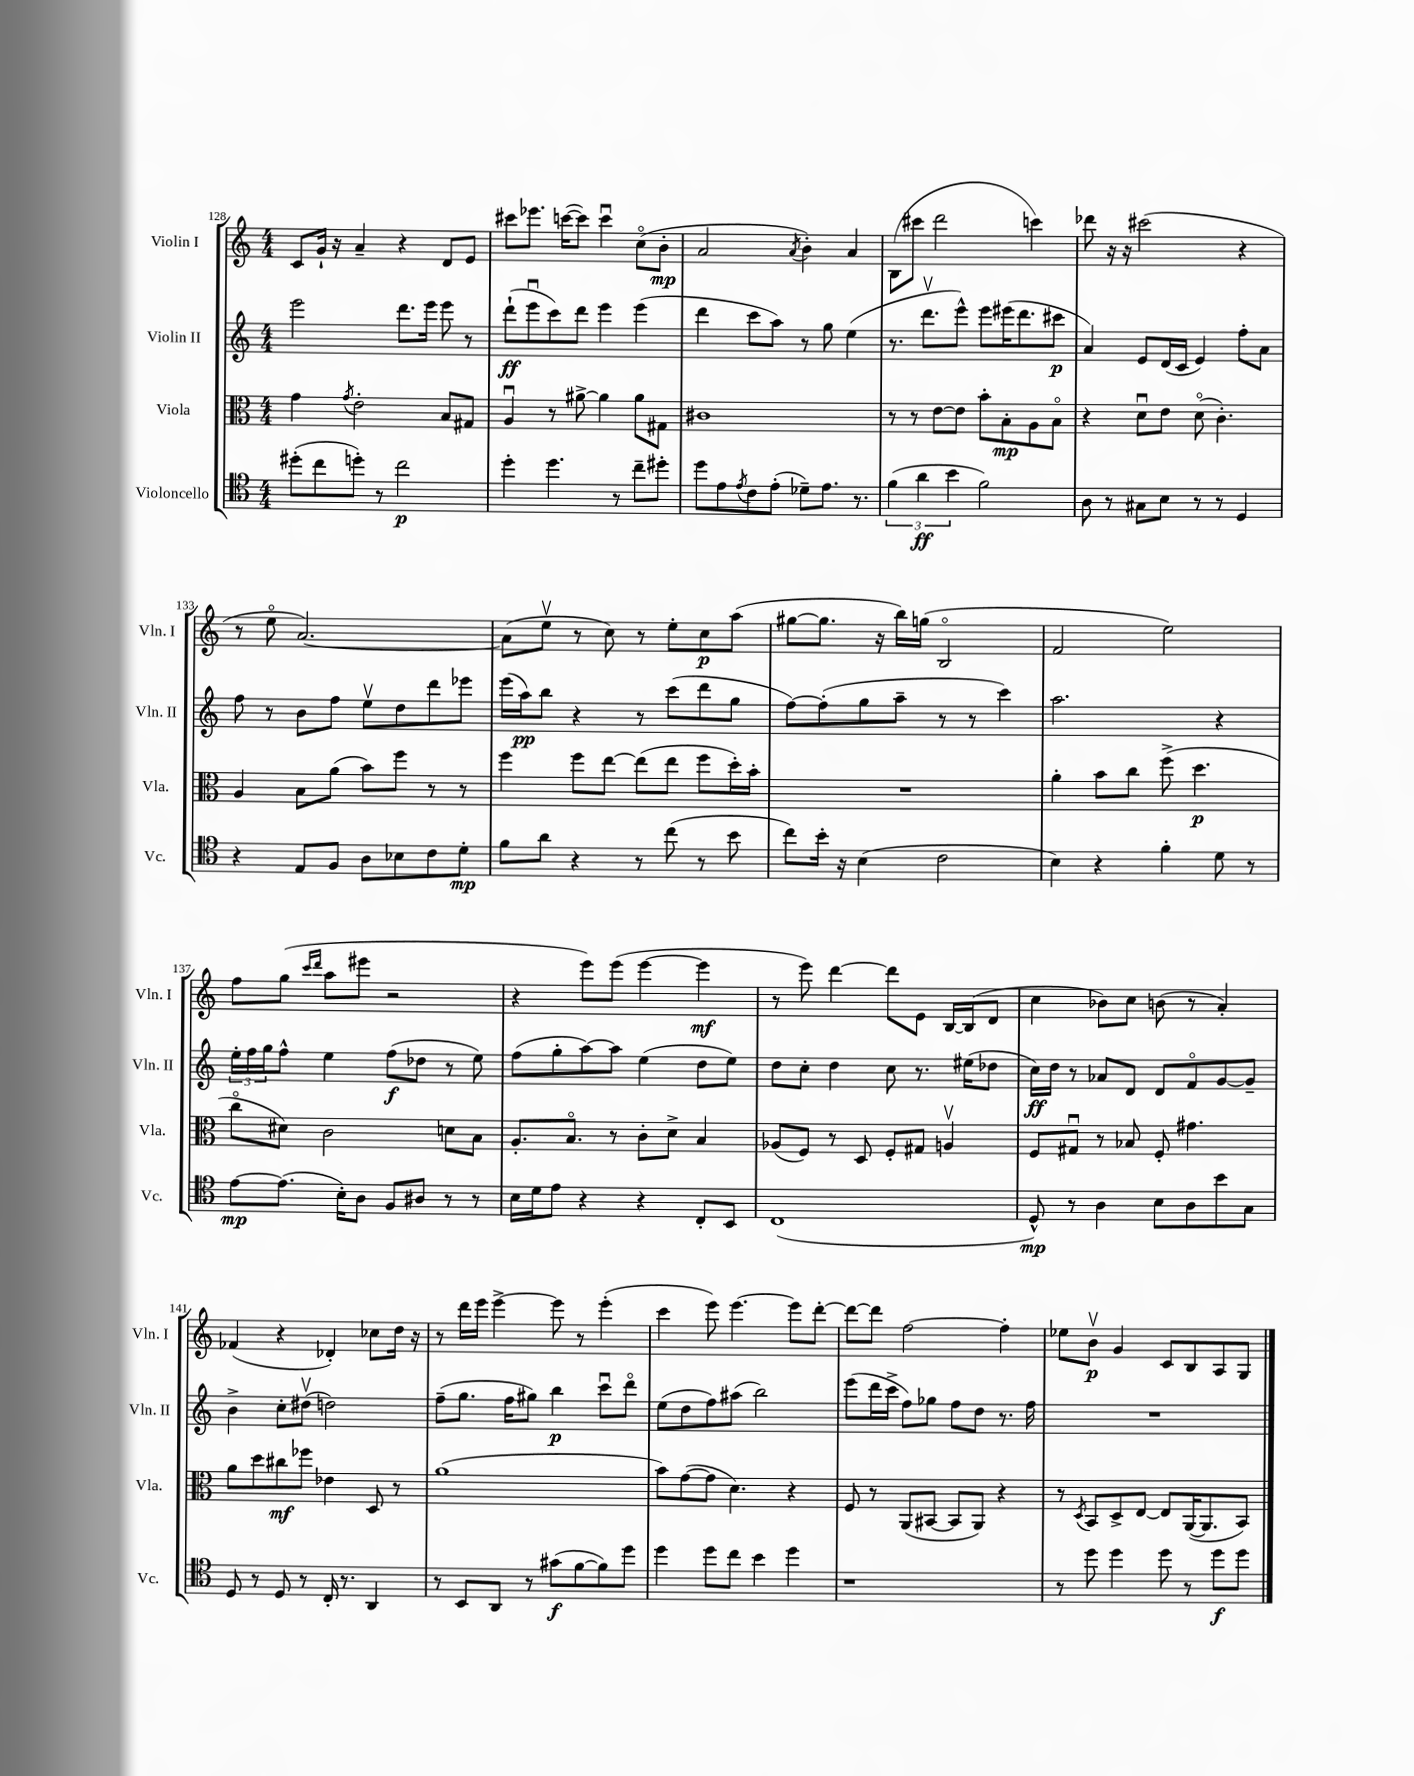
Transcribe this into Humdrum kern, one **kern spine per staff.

**kern	**kern	**kern	**kern
*staff4	*staff3	*staff2	*staff1
*clefC4	*clefC3	*clefG2	*clefG2
*k[]	*k[]	*k[]	*k[]
*M4/4	*M4/4	*M4/4	*M4/4
(8dd#'	4g	2eee	8c
8cc	.	.	16g`
.	.	.	16r
.	8qg	.	.
8dd')	2e'	.	4a~
8r	.	.	.
2cc	.	8.ddd	4r
.	.	16eee	.
.	8B	8eee	8d
.	8G#	8r	8e
=	=	=	=
4dd'	4Au	(8ddd`	8ccc#
.	.	8eeeu	8.eee-
4.dd	8r	8ccc)	.
.	.	.	([16ccc
.	[8a#^	8ddd	8ccc])
.	4a#]	4eee	4cccu
8r	.	.	.
8cc~	8a#	(4eee	(8cco
8dd#'	8G#	.	8b'
=	=	=	=
8dd	1c#	4ddd	2a
8e	.	.	.
8qe	.	.	.
8c	.	8ccc	.
(8e'	.	8aa)	.
.	.	.	8qa
8d-~)	.	8r	4b')
8.e	.	8gg	.
.	.	(4ee	4a
8.r	.	.	.
=	=	=	=
(6f	8r	8.r	(8B
.	8r	.	8ccc#
6a	.	.	.
.	.	8.dddv	.
.	[8e	.	2ddd
6b	.	.	.
.	8e]	8eee^^)	.
2f)	8b'	8eee	.
.	8B'	(16eee#	.
.	.	8.ddd	.
.	8A	.	4ccc)
.	8Bo	8ccc#	.
=	=	=	=
8A	4r	4a)	8ddd-
8r	.	.	16r
.	.	.	16r
8G#	8du	8e	(2ccc#
8B	8e	(16d	.
.	.	16c	.
8r	(8do	4e)	.
8r	4.c')	.	.
4D	.	8ff'	4r
.	.	8a	.
=	=	=	=
4r	4A	8ff	8r
.	.	8r	8eeo
8E	8B	8b	[2.a)
8F	(8a	8ff	.
8A	8b)	8eev	.
8B-	8ff	8dd	.
8c	8r	8ddd	.
8d'	8r	8eee-	.
=	=	=	=
8f	4ff	(16eee	(8a]
.	.	16aa)	.
8a	.	8bb	8eev
4r	8ff	4r	8r
.	[8ee	.	8cc)
8r	(8ee]	8r	8r
(8cc	8ee	(8ccc	8ee'
8r	8ff	8ddd	8cc
8b	16dd')	8gg	(8aa
.	16b'	.	.
=	=	=	=
8cc)	1r	[8ff)	[8gg#
16b'	.	(8ff']	8.gg#]
16r	.	.	.
(4B	.	8gg	.
.	.	.	16r
.	.	8aa~	16bb)
.	.	.	(16gg
2c	.	8r	2Bo
.	.	8r	.
.	.	4ccc)	.
=	=	=	=
4B)	4a'	2.aa	2f
4r	8b	.	.
.	8cc	.	.
4f'	(8ff^	.	2ee)
.	4.dd	.	.
8d	.	4r	.
8r	.	.	.
=	=	=	=
[8e	8cco	24ee'	8ff
.	.	24ff	.
.	.	24gg	.
(8.e]	8d#)	8ff^^	(8gg
.	.	.	16qqccc
.	.	.	16qqddd
.	2c	4ee	8aa
16B')	.	.	.
8A	.	.	8eee#
8F	.	(8ff	2r
8A#	.	8dd-	.
8r	8d	8r	.
8r	8B	8ee)	.
=	=	=	=
16B	8.A'	(8ff	4r
16d	.	.	.
8e	.	8gg'	.
.	8.Bo	.	.
4r	.	[8aa)	8eee)
.	8r	8aa]	(8eee
4r	8c'	(4ee	[4eee
.	8d^	.	.
8C'	4B	8dd	4eee]
8BB	.	8ee)	.
=	=	=	=
(1C	(8A-	8dd	8r
.	8F)	8cc'	8eee)
.	8r	4dd	[4ddd
.	8D	.	.
.	8F'	8cc	8ddd]
.	8G#	8.r	8e
.	4Av	.	[16B
.	.	(16ee#	(16B]
.	.	8dd-	8d
=	=	=	=
8D^^)	8F	16cc)	4cc
.	.	16dd	.
8r	8G#u	8r	.
4A	8r	8a-	8b-)
.	8B-	8d	8cc
8B	8F'	8d	(8b
8A	4.g#	8fo	8r
8b	.	[8g	4a')
8G	.	8g~]	.
=	=	=	=
8D	8a	4b^	(4f-
8r	8dd	.	.
8D	8cc#	8cc'	4r
8r	8ff-	(8dd#v	.
16C'	4e-	2dd)	4d-')
8.r	.	.	.
4AA	8D	.	8cc-
.	8r	.	16dd
.	.	.	16r
=	=	=	=
8r	(1a	(8ff~	8r
8BB	.	8.gg	16ddd
.	.	.	16eee
8AA	.	.	[4eee^
.	.	16ff	.
8r	.	8gg#)	.
(8g#	.	4bb	8eee]
[8f	.	.	8r
8f])	.	8cccu	(4eee'
8dd	.	8dddo	.
=	=	=	=
4dd	8b)	(8ee	4ccc
.	([8g	8dd	.
8dd	8g]	8ff)	8eee)
8cc	4.d)	(8aa#	[4.eee
4b	.	2bb)	.
4dd	4r	.	8eee]
.	.	.	[8ddd'
=	=	=	=
1r	8F	(8eee	8ddd_
.	8r	16ddd	8ddd]
.	.	16ccc^	.
.	(8AA	8ff)	[2ff
.	[8BB#	8gg-	.
.	8BB#]	8ff	.
.	8AA)	8dd	.
.	4r	8.r	4ff']
.	.	16ff	.
=	=	=	=
8r	8r	1r	8ee-
.	8qD	.	.
8dd	8BB	.	8bv
4dd	8D^	.	4g
.	[8E	.	.
8dd	8E]	.	8c
8r	([16AA	.	8B
.	8.AA]	.	.
8dd	.	.	8A
8dd	8BB)	.	8G
==	==	==	==
*-	*-	*-	*-
